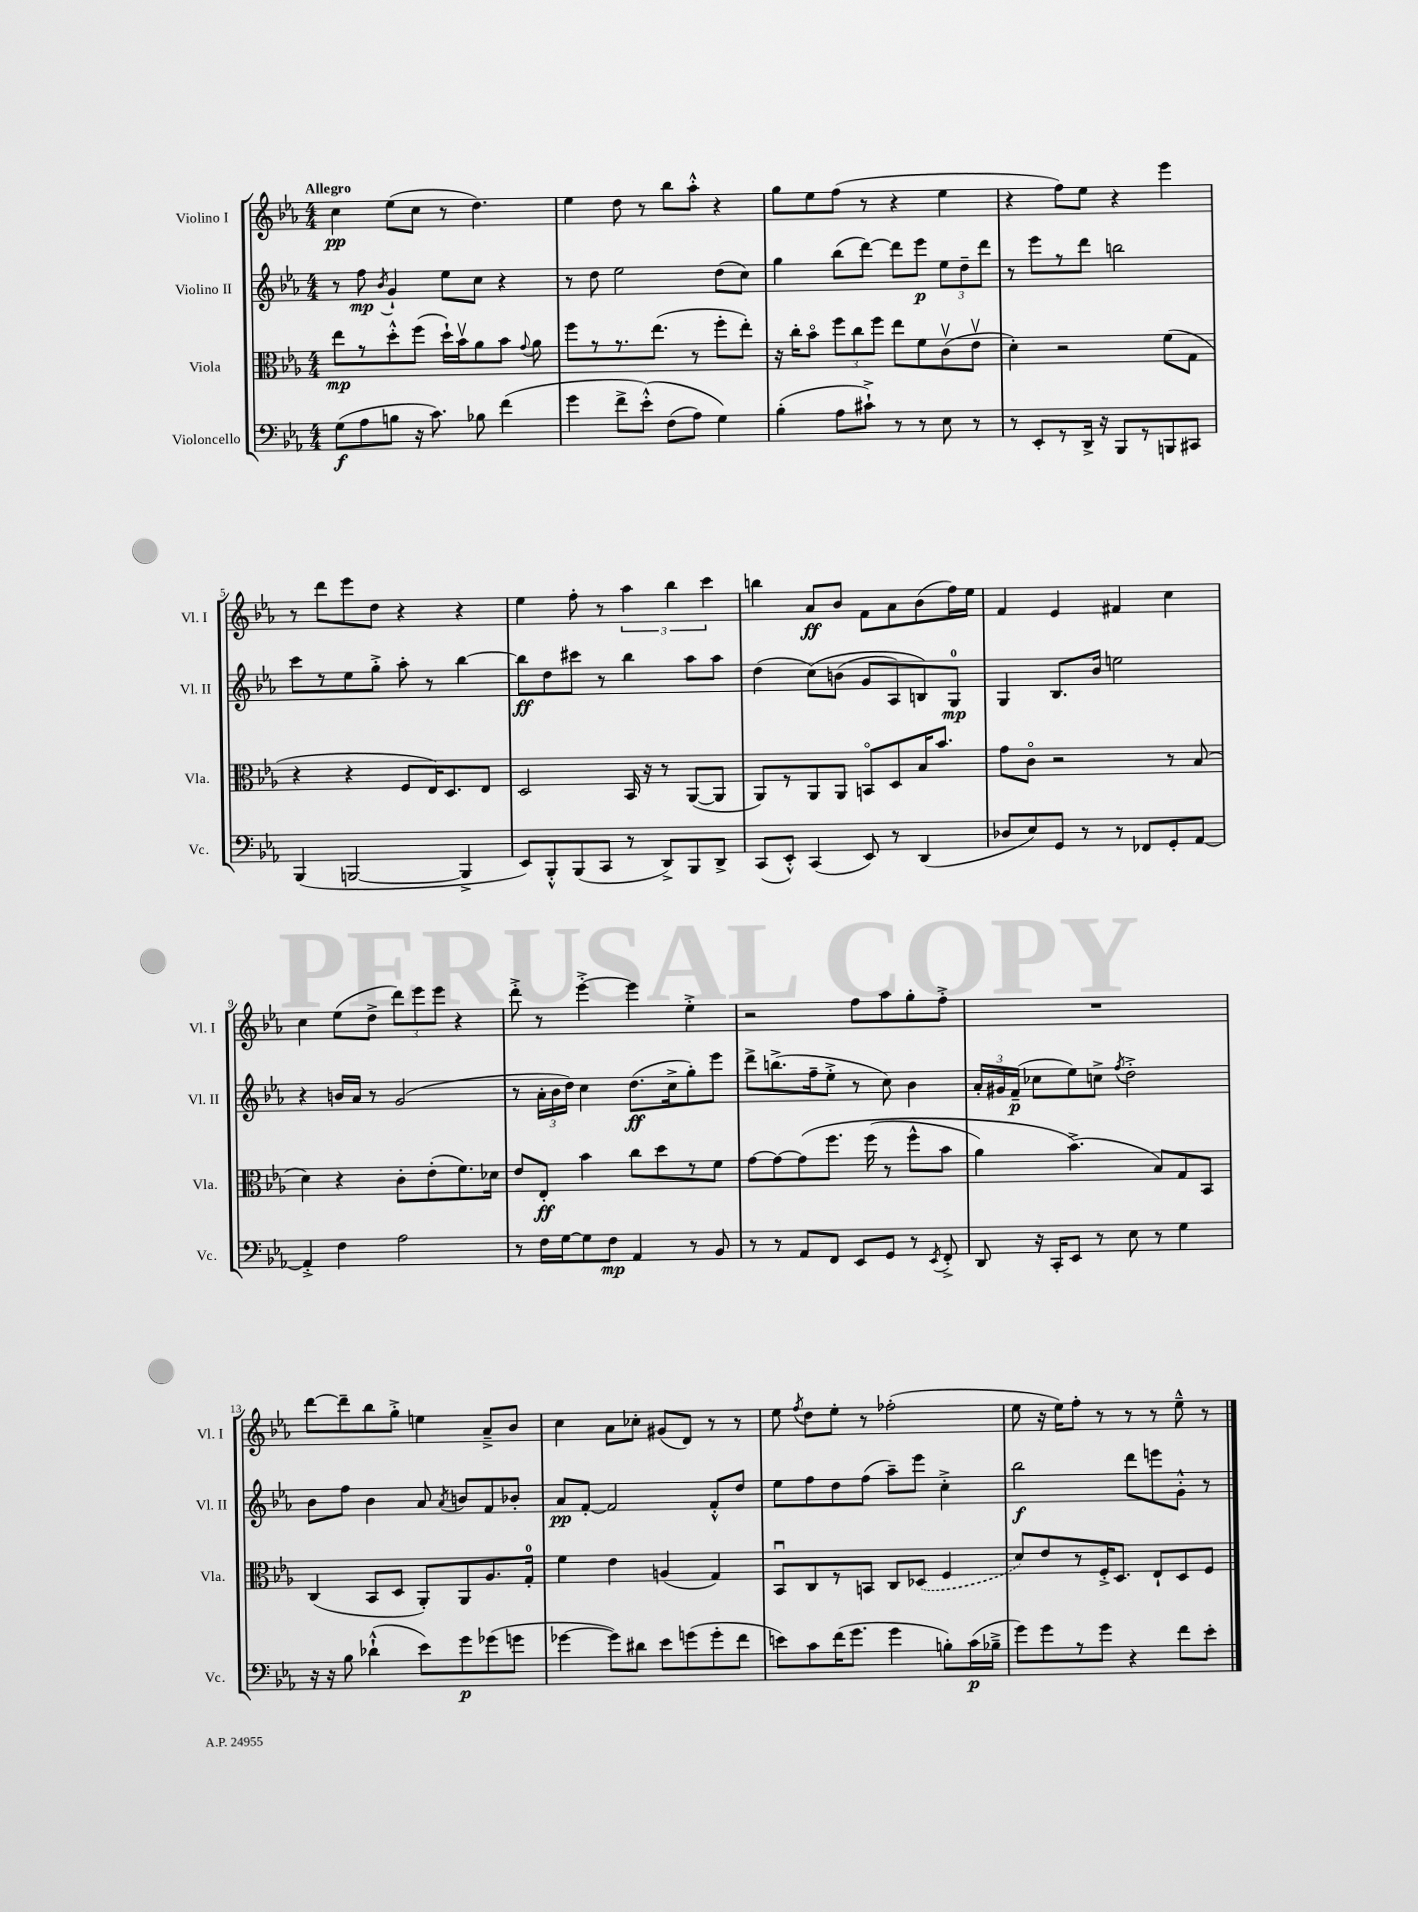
<<
\new StaffGroup <<
\new Staff = "s0" \with { instrumentName = "Violino I" shortInstrumentName = "Vl. I" } {
    \clef treble \key ees \major \numericTimeSignature \time 4/4 \tempo "Allegro"
    \autoBeamOff c''4\pp ees''8[( c''8] r8 d''4.) |
    ees''4 d''8 r8 bes''8[ aes''8]-.-^ r4 |
    g''8[ ees''8 f''8]( r8 r4 ees''4 |
    r4 f''8[) ees''8] r4 ees'''4 |
    r8 d'''8[ ees'''8 d''8] r4 r4 |
    ees''4 f''8-. r8 \tuplet 3/2 { aes''4 bes''4 c'''4 } |
    b''4 aes'8[\ff bes'8] f'8[ aes'8 bes'8( f''16) ees''16] |
    f'4 ees'4 fis'4 c''4 |
    c''4 ees''8[( d''8]-> \tuplet 3/2 { d'''8[) ees'''8 ees'''8] } r4 |
    d'''8-.-> r8 ees'''4~-.-> ees'''4 ees''4-.-> |
    r2 f''8[ aes''8 g''8-. f''8]-.-> |
    R1 |
    d'''8[~ d'''8-- bes''8 g''8]-.-> e''4 aes'8[---> bes'8] |
    c''4 aes'8[ ces''8]-. gis'8[( d'8]) r8 r8 |
    ees''8 \acciaccatura { f''8 } d''8[ ees''8]-. r8 fes''2-.( |
    ees''8 r16 ees''16[) f''8]-. r8 r8 r8 ees''8---^ r8 \bar "|." |
}
\new Staff = "s1" \with { instrumentName = "Violino II" shortInstrumentName = "Vl. II" } {
    \clef treble \key ees \major \numericTimeSignature \time 4/4
    \autoBeamOff r8 f''8\mp \acciaccatura { bes'8 } g'4-! ees''8[ c''8] r4 |
    r8 d''8 ees''2 d''8[( c''8]) |
    g''4 bes''8[( d'''8]~) d'''8[ ees'''8]\p \tuplet 3/2 { ees''8[ d''8-- d'''8] } |
    r8 ees'''8[ r8 d'''8] b''2 |
    c'''8[ r8 ees''8 g''8]-.-> aes''8-. r8 bes''4~ |
    bes''8[\ff d''8 cis'''8] r8 bes''4 aes''8[ aes''8] |
    d''4( c''8[)\( b'8]( g'8[ aes8) b8\) g8]-0\mp |
    g4 bes8.[ bes'16] e''2 |
    r4 b'16[ aes'16] r8 g'2( |
    r8 \tuplet 3/2 { aes'16[-. bes'16 d''16]) } c''4 d''8.[\ff( c''16-> g''8-.) ees'''8] |
    d'''8[-> b''8.->( f''16-- ees''8]-.-> r8 c''8) bes'4 |
    \tuplet 3/2 { aes'16[-. gis'16 f'16]--\p( } ces''8[ ees''8) c''8]-> \acciaccatura { f''8 } d''2-.-> |
    bes'8[ f''8] bes'4 aes'8 \acciaccatura { aes'8 } b'8[ f'8 bes'8]-. |
    aes'8[\pp f'8]~-. f'2 f'8[-.-^ d''8] |
    ees''8[ f''8 d''8 f''8]( aes''8[--) ees'''8] c''4-.-> |
    bes''2\f d'''8[ e'''8 g'8]-.-^ r8 \bar "|." |
}
\new Staff = "s2" \with { instrumentName = "Viola" shortInstrumentName = "Vla." } {
    \clef alto \key ees \major \numericTimeSignature \time 4/4
    \autoBeamOff ees''8[\mp r8 d''8-.-^ f''8]( d''16[-!) bes'16\upbow aes'8 bes'8] \appoggiatura { g'8 } aes'8 |
    f''8[ r8 r8. ees''8.]( r8 f''8[-. ees''8]-.) |
    r16 c''16[-. bes'8]\flageolet \tuplet 3/2 { f''8[ c''8 f''8] } ees''8[ f'8 c'8\upbow( ees'8]\upbow |
    d'4-.) r2 f'8[( g8] |
    r4 r4 f8[ ees16) d8. ees8] |
    d2 bes,16 r16 r8 aes,8[~( aes,8] |
    aes,8[) r8 aes,8 aes,8] b,8[\flageolet d8 bes16 bes'8.] |
    g'8[ c'8]\flageolet r2 r8 bes8( |
    d'4) r4 c'8[-. ees'8-.( f'8.) des'16] |
    ees'8[ ees8]-.\ff bes'4 c''8[ d''8 r8 f'8] |
    g'8[~ g'8~ g'8\( f''8.] f''16( r8 f''8[-^ bes'8] |
    aes'4) bes'4.->(\) bes8[) g8 bes,8] |
    c4( bes,8[ d8] aes,8[-.) aes,8 aes8. g16]-0-. |
    f'4 ees'4 a4( g4) |
    bes,8[\downbow c8 r8 b,8] c8[ \once \slurDashed des8]( f4 |
    d'8[) ees'8 r8 f16-.-> d8.] ees8[-! d8 f8] \bar "|." |
}
\new Staff = "s3" \with { instrumentName = "Violoncello" shortInstrumentName = "Vc." } {
    \clef bass \key ees \major \numericTimeSignature \time 4/4
    \autoBeamOff g8[\f( aes8 b8] r16 c'8.) bes8 f'4( |
    g'4 f'8[-> ees'8]-.-^)\( f8[( aes8]) g4\) |
    bes4-.( aes8[ cis'8]-!->) r8 r8 ees8 r8 |
    r8 ees,8[-. r8 d,16]-> r16 bes,,8[ r8 b,,8 cis,8] |
    bes,,4( b,,2~ b,,4-> |
    ees,8[) bes,,8-.-^ bes,,8( c,8] r8 d,8[->) bes,,8 d,8]-> |
    c,8[( ees,8]-.-^) c,4( ees,8) r8 d,4( |
    des8[ ees8) g,8] r8 r8 fes,8[ g,8-. aes,8]~ |
    aes,4-.-> f4 aes2 |
    r8 f16[ g16~ g8 f8]\mp aes,4 r8 bes,8 |
    r8 r8 aes,8[ f,8] ees,8[ g,8] r8 \acciaccatura { ees,8 } f,8-.-> |
    d,8 r16 c,16[-. ees,8] r8 ees8 r8 g4 |
    r16 r16 bes8 des'4-!-^( ees'8[) g'8\p ges'8( g'8] |
    ges'4~ ges'8[) dis'8] ees'8[ g'8( g'8-. f'8] |
    e'8[) c'8 f'16( g'8.] g'4 b8[-.) c'16\p( bes16]---> |
    g'8[) g'8 r8 g'8] r4 f'8[ ees'8]-. \bar "|." |
}
>>
>>
